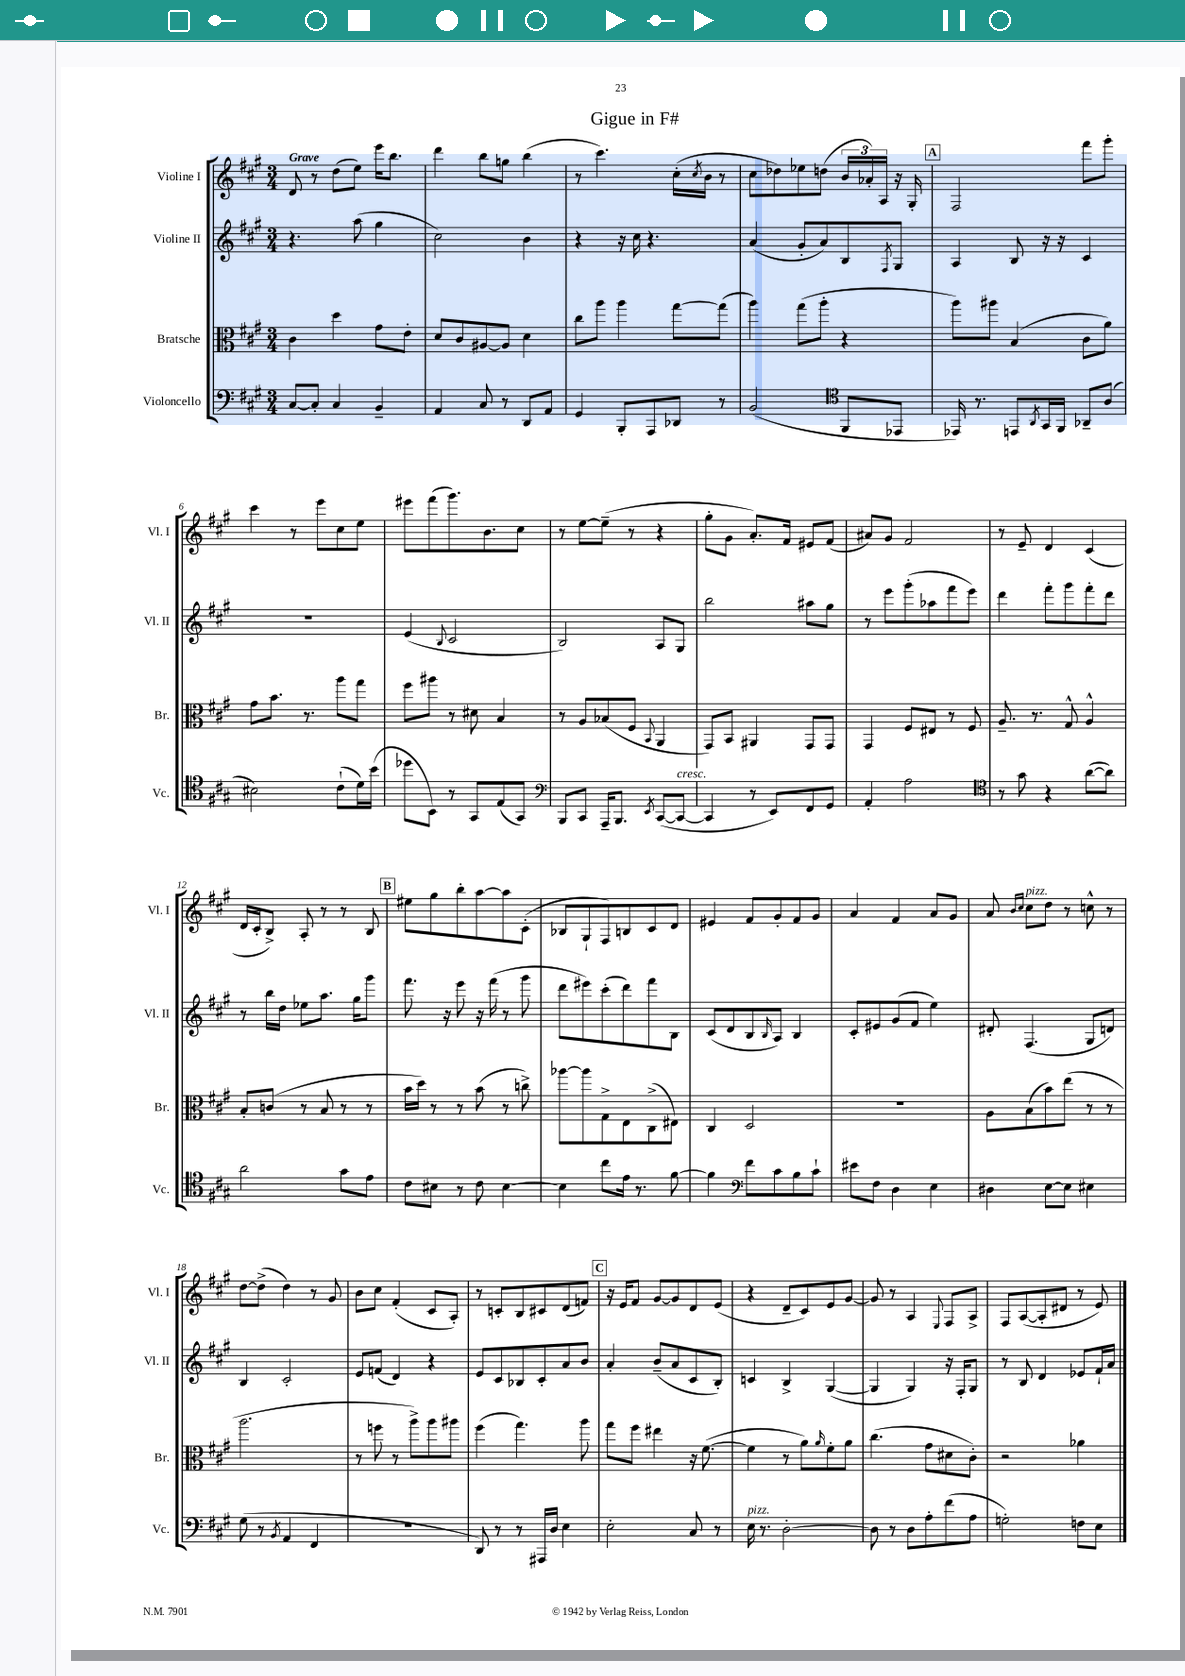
\header { title = "Gigue in F#" }
<<
\new StaffGroup <<
\new Staff = "s0" \with { instrumentName = "Violine I" shortInstrumentName = "Vl. I" } {
    \clef treble \key a \major \numericTimeSignature \time 3/4 \tempo "Grave"
    d'8 r8 d''8( e''8) e'''16 b''8. |
    d'''4 b''8 g''8 b''4( |
    r8 cis'''4.) cis''16-.( \acciaccatura { cis''8 } b'16 r8 |
    cis''8 des''8) ees''8 d''8( \tuplet 3/2 { b'16 aes'16-.) a16 } r16 gis16-. |
    \mark \markup { \box "A" } fis2 fis'''8 gis'''8-. |
    cis'''4 r8 e'''8 cis''8 e''8 |
    eis'''8 fis'''8( gis'''8.) b'8. cis''8 |
    r8 e''8~ e''8--( r8 r4 |
    gis''8-. gis'8 a'8.-.) fis'16 eis'8 fis'8( |
    ais'8) gis'8 fis'2 |
    r8 e'8-- d'4 cis'4( |
    d'16 cis'16-. b8->) a8-. r8 r8 b8 |
    \mark \markup { \box "B" } eis''8 gis''8 b''8-. a''8~ a''8 cis'8-.( |
    bes8 gis8-! fis8) b8 cis'8 d'8 |
    eis'4 fis'8 gis'8-. fis'8 gis'8 |
    a'4 fis'4 a'8 gis'8 |
    a'8 \grace { b'16 cis''16 } cis''8^\markup { \italic "pizz." } d''8 r8 c''8-^ r8 |
    d''8~ d''8->( d''4) r8 gis'8 |
    b'8 cis''8 fis'4-.( cis'8 a8-.) |
    r8 c'8-. b8 cis'8 d'8( f'8) |
    \mark \markup { \box "C" } r16 e'16 fis'8 gis'8~ gis'8 d'8 e'8( |
    r4 d'8-- cis'8) e'8 gis'8~ |
    gis'8 r8 a4 \appoggiatura { e8 } fis8 a8-> |
    fis8 a8~( a8-. dis'8 r8 e'8) \bar "|." |
}
\new Staff = "s1" \with { instrumentName = "Violine II" shortInstrumentName = "Vl. II" } {
    \clef treble \key a \major \numericTimeSignature \time 3/4
    r4. a''8( gis''4 |
    cis''2) b'4 |
    r4 r16 cis''16 r4. |
    a'4( gis'8-. a'8) b8 \acciaccatura { fis8 } gis8 |
    \mark \markup { \box "A" } a4 b8 r16 r16 cis'4 |
    R2. |
    e'4( \appoggiatura { b8 } cis'2 |
    b2) a8 gis8 |
    b''2 ais''8 gis''8 |
    r8 e'''8 gis'''8-.( aes''8 fis'''8 e'''8) |
    d'''4 fis'''8-. gis'''8 fis'''8-. d'''8 |
    r8 b''16 d''16 ees''8 a''8. gis''16 gis'''8 |
    \mark \markup { \box "B" } fis'''8. r16 e'''8 r16 fis'''16( r8 gis'''8 |
    d'''8 eis'''8) cis'''8-.( d'''8) fis'''8 b8 |
    cis'8( d'8 b8 \grace { b16 } a8) b4 |
    cis'8-. eis'8 gis'8( fis'8 e''4) |
    dis'8-. fis4.( gis8 d'8) |
    b4 cis'2-. |
    e'8 f'8( d'4) r4 |
    e'8 cis'8 bes8 cis'8-. a'8 b'8 |
    \mark \markup { \box "C" } a'4-. b'8--( a'8 cis'8 b8-.) |
    c'4 b4-> gis4~( |
    gis4 gis4) r16 fis16-. gis8 |
    r8 b8 d'4 ees'8 fis'16-! a'16 \bar "|." |
}
\new Staff = "s2" \with { instrumentName = "Bratsche" shortInstrumentName = "Br." } {
    \clef alto \key a \major \numericTimeSignature \time 3/4
    cis'4 d''4 gis'8 e'8-. |
    d'8 cis'8 ais8~ ais8 d'4 |
    cis''8 a''8 a''4 gis''8~ gis''8( |
    a''4) gis''8( a''8-. r4 |
    \mark \markup { \box "A" } a''8) ais''8 b4( cis'8 a'8) |
    gis'8 b'8. r8. a''8 gis''8 |
    fis''8 ais''8 r8 dis'8 b4 |
    r8 a8 bes8( fis8 \appoggiatura { b,8 } a,4 |
    gis,8) b,8 ais,4 gis,8 gis,8 |
    gis,4 fis8 eis8 r8 fis8 |
    a8.-- r8. gis8-^ a4-^ |
    b8-. c'8( r8 b8 r8 r8 |
    \mark \markup { \box "B" } b'16 d''16) r8 r8 b'8( r8 c''8->) |
    aes''8~ aes''8 gis8-> e8 cis8->( eis8) |
    cis4 d2 |
    R2. |
    a8 b8( b'8) e''8( r8 r8 |
    a''2. |
    r8 f''8 r8 a''8->) a''8 ais''8 |
    fis''4( gis''4.) a''8 |
    \mark \markup { \box "C" } gis''8 fis''8 eis''4 r16 fis'8.~( |
    fis'4 r8 a'8) \grace { a'16 } fis'8-. a'8 |
    cis''4.( gis'8 dis'8 cis'8-.) |
    r2 aes'4 \bar "|." |
}
\new Staff = "s3" \with { instrumentName = "Violoncello" shortInstrumentName = "Vc." } {
    \clef bass \key a \major \numericTimeSignature \time 3/4
    cis8~ cis8-. cis4 b,4-- |
    a,4 cis8 r8 d,8 a,8 |
    gis,4 b,,8-. a,,8 des,8 r8 |
    b,2( \clef tenor fis,8 ees,8 |
    \mark \markup { \box "A" } ees,16) r8. e,8 \acciaccatura { a,8 } gis,16 fis,16 aes,8-- a8( |
    bis2) cis'8-!( d'16) b'16( |
    des''8 b,8) r8 gis,8 e8( gis,8) |
    \clef bass b,,8 cis,8 a,,16-- b,,8. \acciaccatura { e,8 } cis,8~( cis,8~^\markup { \italic "cresc." } |
    cis,4 r8 e,8) fis,8 gis,8 |
    a,4-. a2 |
    \clef tenor r8 gis'8 r4 a'8~( a'8) |
    a'2 gis'8 e'8 |
    \mark \markup { \box "B" } cis'8 bis8 r8 cis'8 bis4~ |
    bis4 cis''8 e'16 r8. fis'8~ |
    fis'4 \clef bass fis'8 cis'8 b8 cis'8-! |
    eis'8 fis8 d4 e4 |
    dis4 e8~ e8 eis4 |
    gis8( r8 \acciaccatura { b,8 } a,4 fis,4 |
    R2. |
    d,8) r8 r8 ais,,16 d16 e4 |
    \mark \markup { \box "C" } e2-. cis8 r8 |
    e16^\markup { \italic "pizz." } r8. d2~-. |
    d8 r8 d8 a8-. fis'8( a8 |
    g2-.) f8 e8 \bar "|." |
}
>>
>>
